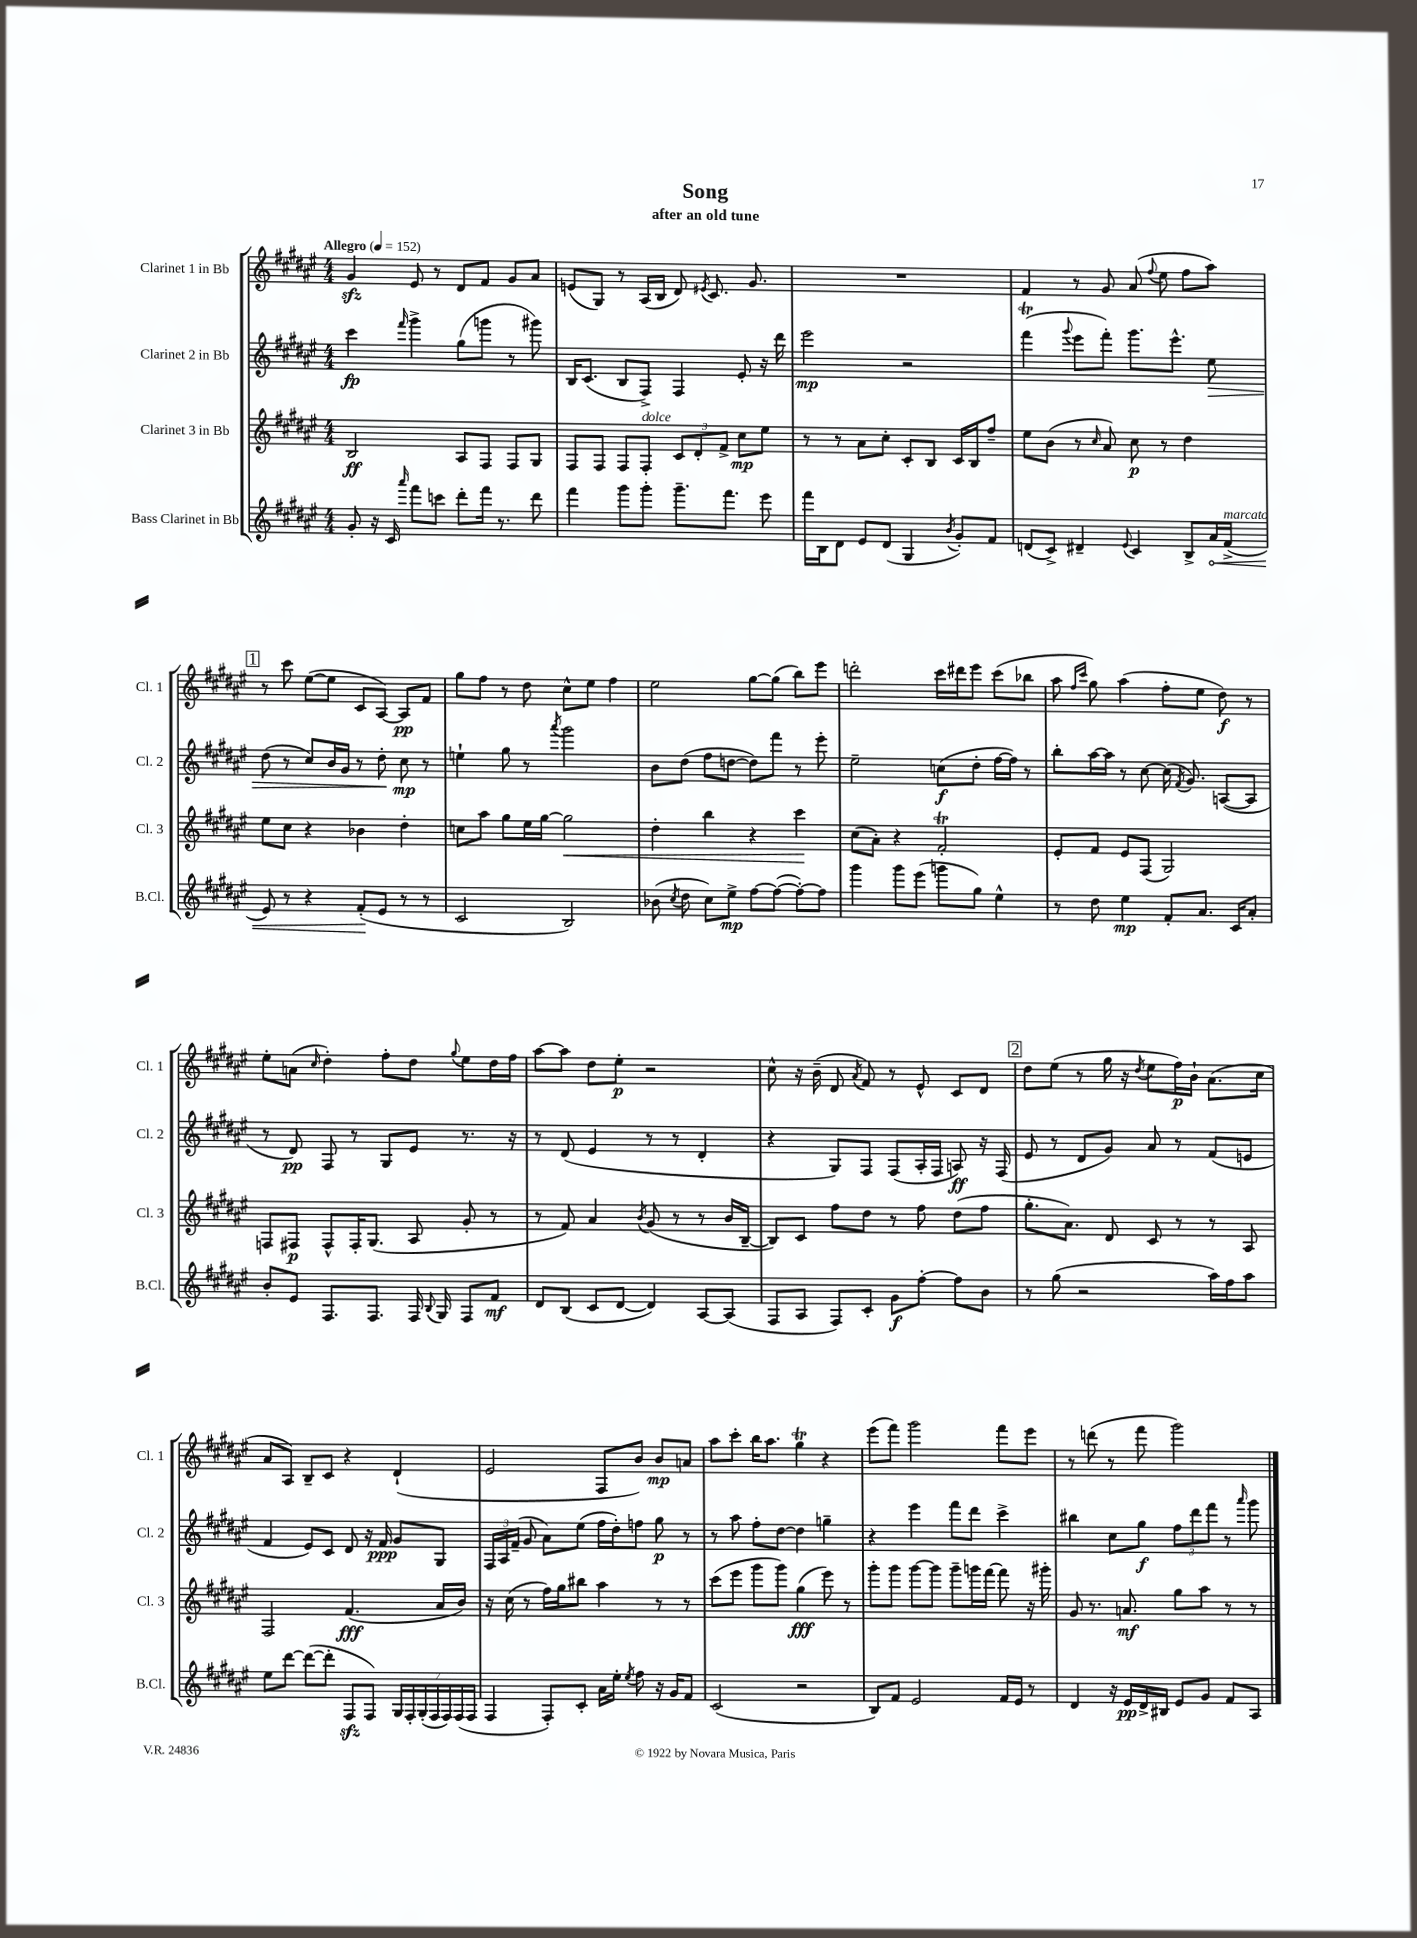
\header { title = "Song" subtitle = "after an old tune" }
<<
\new StaffGroup <<
\new Staff = "s0" \with { instrumentName = "Clarinet 1 in Bb" shortInstrumentName = "Cl. 1" } {
    \clef treble \key fis \major \numericTimeSignature \time 4/4 \tempo "Allegro" 4 = 152
    \autoBeamOff gis'4\sfz eis'8 r8 dis'8[ fis'8] gis'8[ ais'8] |
    e'8[( gis8]) r8 ais16[( b16] dis'8) \acciaccatura { eis'8 } cis'8. gis'8. |
    R1 |
    fis'4 r8 gis'8 ais'8( \appoggiatura { fis''8 } eis''8 fis''8[ ais''8]) |
    \mark \markup { \box "1" } r8 cis'''8 eis''8[~( eis''8] cis'8[ ais8]~) ais8[\pp fis'8] |
    gis''8[ fis''8] r8 dis''8 cis''8[-^ eis''8] fis''4 |
    eis''2 gis''8[~ gis''8]( b''8[) eis'''8] |
    d'''2-. cis'''16[ dis'''16 eis'''8] cis'''8[( bes''8] |
    ais''8 \grace { fis''16[ cis'''16] } gis''8) ais''4( fis''8[-. eis''8] dis''8\f) r8 |
    eis''8[-. a'8]( \grace { cis''16 } dis''4-.) fis''8[-. dis''8] \appoggiatura { gis''8 } eis''8[ dis''16 fis''16] |
    ais''8[~ ais''8] dis''8[ eis''8]-.\p r2 |
    cis''8-^ r16 b'16--( dis'8 \acciaccatura { ais'8 } fis'8) r8 eis'8-^ cis'8[ dis'8] |
    \mark \markup { \box "2" } dis''8[ eis''8]( r8 gis''16 r16 \acciaccatura { dis''8 } eis''8[ fis''16\p) b'16]-! ais'8.[( cis''16] |
    ais'8[ ais8]) b8[-- cis'8] r4 dis'4-!( |
    eis'2 fis8[ b'8]) b'8[\mp a'8] |
    ais''8[ cis'''8]-. b''16[ ais''8.] gis''4\trill r4 |
    eis'''8[( fis'''8]) gis'''2 fis'''8[ eis'''8] |
    r8 d'''8( r8 fis'''8 gis'''2) \bar "|." |
}
\new Staff = "s1" \with { instrumentName = "Clarinet 2 in Bb" shortInstrumentName = "Cl. 2" } {
    \clef treble \key fis \major \numericTimeSignature \time 4/4
    \autoBeamOff cis'''4\fp \grace { fis'''16 } gis'''4-> gis''8[( g'''8] r8 gis'''8) |
    b16[ cis'8.]( b8[ fis8]->) fis4 eis'8-. r16 dis'''16 |
    eis'''2\mp r2 |
    fis'''4\trill( \appoggiatura { gis'''8 } eis'''8[ fis'''8]-.) gis'''8.[ eis'''8.]-^ eis''8\> |
    \mark \markup { \box "1" } dis''8( r8 cis''8[) b'16 gis'16] r8 dis''8-.\! cis''8\mp r8 |
    e''4-! gis''8 r8 \acciaccatura { ais'''8 } gis'''2 |
    b'8[ dis''8]( fis''8[ d''8]~ d''8[) fis'''8] r8 eis'''8-. |
    eis''2-- c''8[\f( dis''8]-. fis''16[~ fis''16]) r8 |
    b''8[-. ais''16~ ais''16] r8 cis''8~ cis''16( \acciaccatura { fis'8 } gis'8.) a8[~( a8] |
    r8 dis'8\pp) fis8 r8 gis8[ eis'8] r8. r16 |
    r8 dis'8( eis'4 r8 r8 dis'4-. |
    r4 gis8[) fis8] fis8[( ais16-. fis16] a8\ff) r16 fis16( |
    \mark \markup { \box "2" } eis'8 r8 dis'8[ gis'8]) ais'8 r8 fis'8[( e'8] |
    fis'4 eis'8[) cis'8] dis'8 r16 fis'16\ppp gis'8[ gis8] |
    \tuplet 3/2 { fis16[ ais16 fis'16]--( } gis'8 ais'8[) eis''8]( fis''16[ dis''16-.) f''8] gis''8\p r8 |
    r8 ais''8 fis''8[-. dis''8]~ dis''4 g''4-- |
    r4 eis'''4 fis'''8[ dis'''8] cis'''4-> |
    bis''4 cis''8[ gis''8]\f \tuplet 3/2 { fis''8[ dis'''8 fis'''8] } r8 \grace { ais'''16 } gis'''8 \bar "|." |
}
\new Staff = "s2" \with { instrumentName = "Clarinet 3 in Bb" shortInstrumentName = "Cl. 3" } {
    \clef treble \key fis \major \numericTimeSignature \time 4/4
    \autoBeamOff b2\ff ais8[ fis8] fis8[ gis8] |
    fis8[ fis8] fis8[ fis8]-.^\markup { \italic "dolce" } \tuplet 3/2 { cis'8[ dis'8-. fis'8]-> } cis''8[\mp eis''8] |
    r8 r8 ais'8[ cis''8]-. cis'8[-. b8] cis'16[ b16 fis''8]-- |
    eis''8[ b'8]( r8 \grace { cis''16 } ais'8) cis''8\p r8 dis''4 |
    \mark \markup { \box "1" } eis''8[ cis''8] r4 bes'4 dis''4-. |
    c''8[ ais''8] gis''8[ eis''16 gis''16]~ gis''2\< |
    dis''4-. b''4 r4 cis'''4\! |
    cis''8[( ais'8]-.) r4 fis'2-.\trill |
    eis'8[-. fis'8] eis'8[ fis8]( gis2) |
    f8[ fis8]\p fis8[-^ fis16-. gis8.]( ais8 gis'8-. r8 |
    r8 fis'8) ais'4 \acciaccatura { b'8 } gis'8( r8 r8 b'16[ b16]~-- |
    b8[) cis'8] fis''8[ dis''8] r8 fis''8 dis''8[( fis''8] |
    \mark \markup { \box "2" } gis''8.[-. ais'8.]) dis'8 cis'8 r8 r8 ais8 |
    fis2 fis'4.\fff( ais'16[ b'16]) |
    r16 cis''16( r8 fis''16[) gis''16 bis''8] ais''4 r8 r8 |
    cis'''8[( eis'''8] gis'''8[ gis'''8]) gis''4\fff( eis'''8) r8 |
    gis'''8[-. gis'''8] gis'''8[~ gis'''8] gis'''8[-- g'''16 fis'''16]~ fis'''8 r16 gis'''16-. |
    gis'8 r8. a'8.\mf gis''8[ ais''8] r8 r8 \bar "|." |
}
\new Staff = "s3" \with { instrumentName = "Bass Clarinet in Bb" shortInstrumentName = "B.Cl." } {
    \clef treble \key fis \major \numericTimeSignature \time 4/4
    \autoBeamOff gis'8-. r16 cis'16 \grace { ais'''16 } fis'''8[ c'''8] dis'''8[-. fis'''16] r8. dis'''8 |
    fis'''4 gis'''8[ gis'''8]-. gis'''8.[-- fis'''8.] eis'''8 |
    fis'''16[ b16 dis'8] eis'8[ dis'8]( gis4 \acciaccatura { b'8 } gis'8[-.) fis'8] |
    d'8[( cis'8]->) dis'4-- \appoggiatura { eis'8 } cis'4 b8[-> \once \override Hairpin.circled-tip = ##t ais'16\< fis'16]->^\markup { \italic "marcato" }( |
    \mark \markup { \box "1" } eis'8) r8 r4 fis'8[-.\!( eis'8] r8 r8 |
    cis'2 b2) |
    bes'8( \acciaccatura { cis''8 } dis''8 cis''8[) eis''8]->\mp fis''8[~ fis''8]~( fis''8[~-.) fis''8] |
    gis'''4 gis'''8[ eis'''8]( g'''8[ gis''8]) eis''4-^ |
    r8 dis''8 eis''4\mp fis'8[-. ais'8.] cis'16[ ais'8]-. |
    b'8[-. eis'8] fis8.[ fis8.] fis16 \appoggiatura { b8 } gis16 fis8[ fis'8]\mf |
    dis'8[ b8]( cis'8[ dis'8]~ dis'4) ais8[~ ais8]( |
    fis8[ ais8] fis8[) cis'8]-. gis'8[\f fis''8]~-. fis''8[ b'8] |
    \mark \markup { \box "2" } r8 gis''8( r2 ais''16[) fis''16 ais''8] |
    eis''8[ dis'''8]~ dis'''8[~( dis'''8]-. fis8[\sfz fis8]) \tuplet 7/4 { gis16[ fis16-. gis16-.( fis16 fis16) fis16( fis16] } |
    fis4 fis8[-.) cis'8]-. ais'16[ eis''16]-. \acciaccatura { eis''8 } fis''8 r16 gis'16[ fis'8] |
    cis'2( r2 |
    b8[) fis'8] eis'2 fis'16[ eis'16] r8 |
    dis'4 r16 eis'16[\pp dis'16-> bis16] eis'8[ gis'8] fis'8[ ais8] \bar "|." |
}
>>
>>
\layout { \context { \Score \remove "Bar_number_engraver" } }
